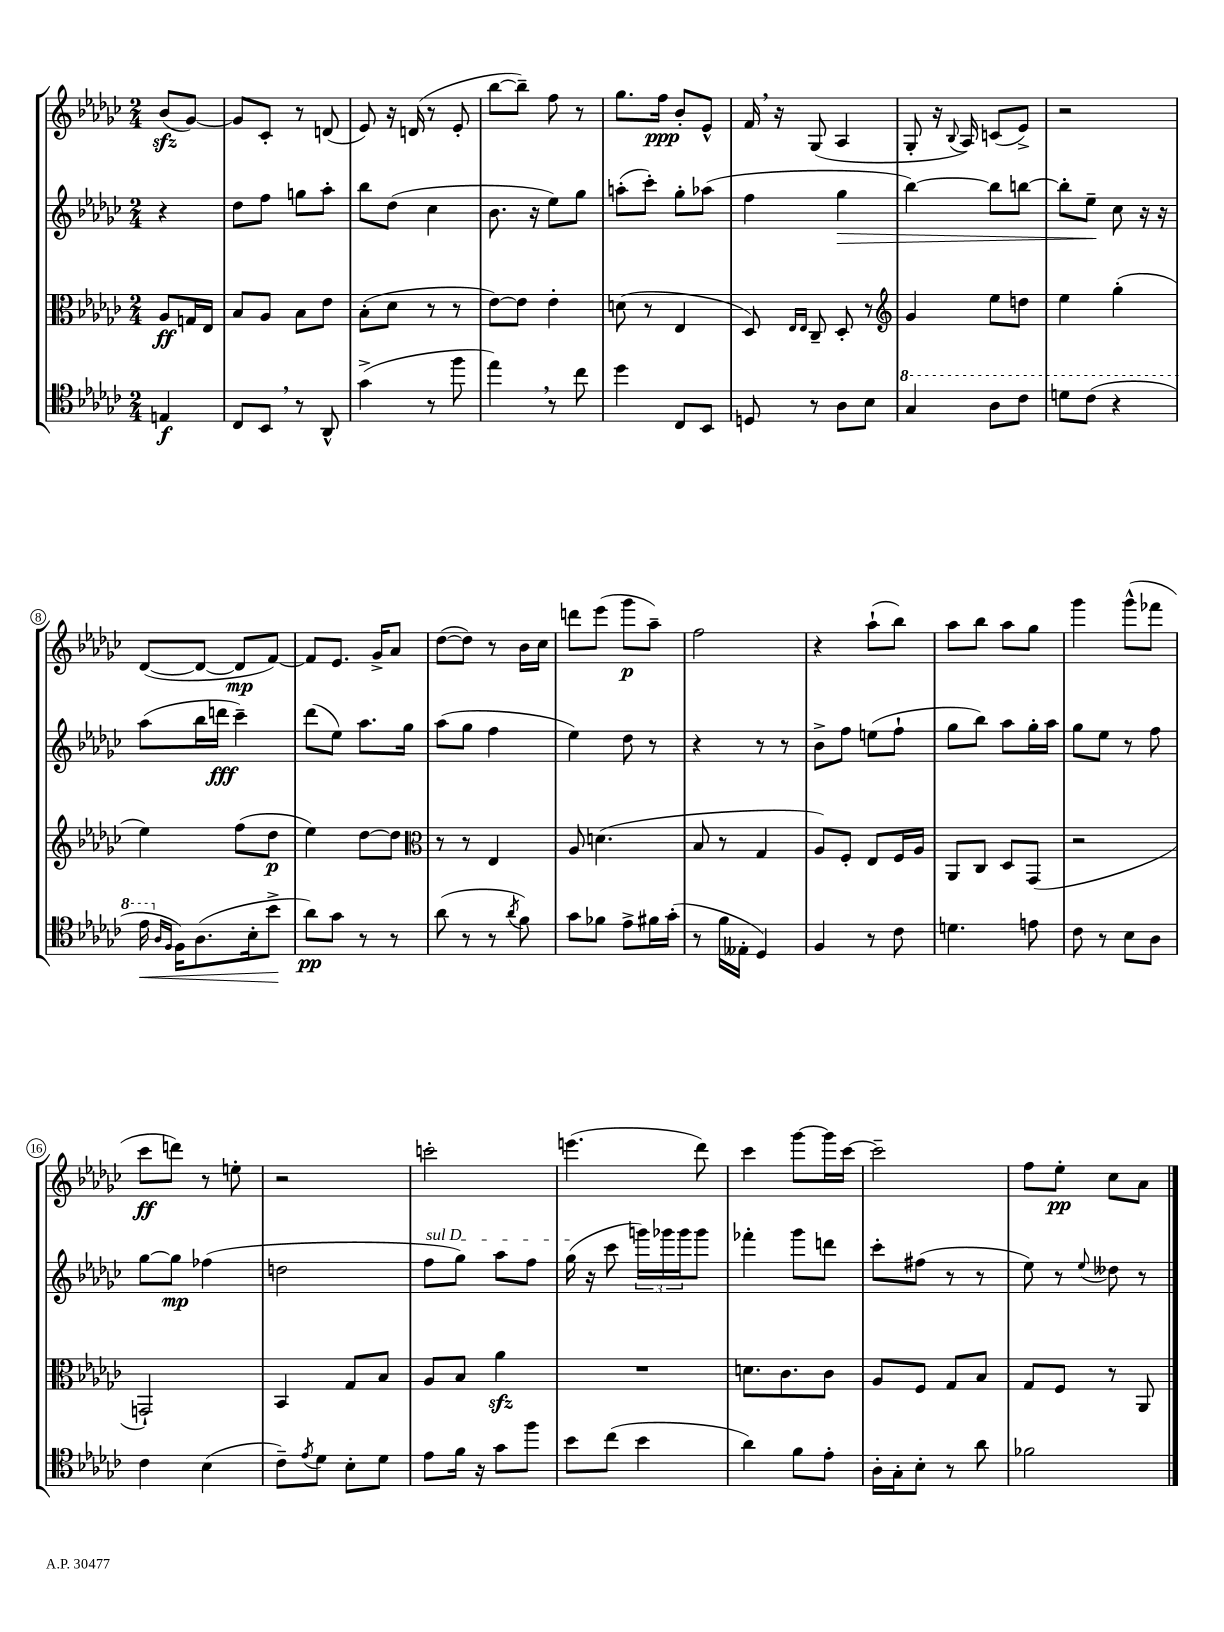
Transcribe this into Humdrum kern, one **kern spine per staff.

**kern	**kern	**kern	**kern
*staff4	*staff3	*staff2	*staff1
*clefC4	*clefC3	*clefG2	*clefG2
*k[b-e-a-d-g-c-]	*k[b-e-a-d-g-c-]	*k[b-e-a-d-g-c-]	*k[b-e-a-d-g-c-]
*M2/4	*M2/4	*M2/4	*M2/4
4E	8A-	4r	(8b-
.	16G	.	[8g-)
.	16E-	.	.
=	=	=	=
8C-	8B-	8dd-	8g-]
8BB-	8A-	8ff	8c-'
8r	8B-	8gg	8r
8AA-^^	8e-	8aa-'	(8d
=	=	=	=
(4g-^	(8B-'	8bb-	8e-)
.	8d-	(8dd-	16r
.	.	.	(16d
8r	8r	4cc-	8r
8ff	8r	.	8e-'
=	=	=	=
4ee-)	[8e-)	8.b-	[8bb-
.	8e-]	.	8bb-~])
.	.	16r	.
8r	4e-'	8ee-)	8ff
8cc-	.	8gg-	8r
=	=	=	=
4dd-	(8d	(8aa'	8.gg-
.	8r	8ccc-')	.
.	.	.	16ff
8C-	4E-	8gg-'	8b-'
8BB-	.	(8aa-	8e-^^
=	=	=	=
8D	8D-)	4ff	16f
.	.	.	16r
.	16qqE-	.	.
.	16qqE-	.	.
8r	8C-~	.	(8G-
8A-	8D-'	4gg-	4A-
8B-	8r	.	.
=	=	=	=
*	*clefG2	*	*
4g-	4g-	[4bb-)	8G-'
.	.	.	16r
.	.	.	8qqB-
.	.	.	16A-)
8a-	8ee-	8bb-]	(8c
8cc-	8dd	[8bb	8e-^)
=	=	=	=
8dd	4ee-	8bb']	2r
(8cc-	.	8ee-~	.
4r	(4gg-'	8cc-	.
.	.	16r	.
.	.	16r	.
=	=	=	=
16ee-	4ee-)	(8aa-	([8d-
16qqA-	.	.	.
16qqF	.	.	.
16F)	.	.	.
(8.A-	.	16bb-	8d-_
.	.	16ddd	.
.	(8ff	4ccc-~)	8d-]
16B-'	.	.	.
8b-^	8dd-	.	[8f)
=	=	=	=
8a-)	4ee-)	(8ddd-	8f]
8g-	.	8ee-)	8.e-
8r	[8dd-	8.aa-	.
.	.	.	16g-^
8r	8dd-]	.	8a-
.	.	16gg-	.
=	=	=	=
*	*clefC3	*	*
(8a-	8r	(8aa-	([8dd-
8r	8r	8gg-	8dd-])
8r	4E-	4ff	8r
8qa-	.	.	.
8f)	.	.	16b-
.	.	.	16cc-
=	=	=	=
8g-	8A-	4ee-)	8ddd
8f-	(4.d	.	(8eee-
8e-^	.	8dd-	8ggg-
16f#	.	8r	8aa-~)
(16g-'	.	.	.
=	=	=	=
8r	8B-	4r	2ff
16f	8r	.	.
16E--'	.	.	.
4D-)	4G-	8r	.
.	.	8r	.
=	=	=	=
4F	8A-)	8b-^	4r
.	8F'	8ff	.
8r	8E-	(8ee	(8aa-`
8c-	16F	8ff`	8bb-)
.	16A-	.	.
=	=	=	=
4.d	8AA-	8gg-	8aa-
.	8C-	8bb-)	8bb-
.	8D-	8aa-	8aa-
8e	(8GG-	16gg-'	8gg-
.	.	16aa-	.
=	=	=	=
8c-	2r	8gg-	4ggg-
8r	.	8ee-	.
8B-	.	8r	(8ggg-^^
8A-	.	8ff	8fff-
=	=	=	=
4c-	2GG`)	[8gg-	8ccc-
.	.	8gg-]	8ddd)
(4B-	.	(4ff-	8r
.	.	.	8ee'
=	=	=	=
8c-~)	4BB-	2dd	2r
8qe-	.	.	.
8d-	.	.	.
8B-'	8G-	.	.
8d-	8B-	.	.
=	=	=	=
8e-	8A-	8ff	2ccc'
16f	8B-	8gg-)	.
16r	.	.	.
8g-	4a-	8aa-	.
8ff	.	8ff	.
=	=	=	=
8b-	2r	(16gg-	(4.eee
.	.	16r	.
(8cc-	.	8ccc-	.
4b-	.	24ggg)	.
.	.	24ggg-	.
.	.	24ggg-	.
.	.	8ggg-	8ddd-)
=	=	=	=
4a-)	8.d	4fff-'	4ccc-
.	8.c-	.	.
8f	.	8ggg-	[8ggg-
8e-'	8c-	8ddd	16ggg-]
.	.	.	[16ccc-
=	=	=	=
16A-'	8A-	8ccc-'	2ccc-~]
16G-'	.	.	.
8B-'	8F	(8ff#	.
8r	8G-	8r	.
8a-	8B-	8r	.
=	=	=	=
2f-	8G-	8ee-)	8ff
.	8F	8r	8ee-'
.	.	8qqee-	.
.	8r	8dd--	8cc-
.	8AA-	8r	8a-
==	==	==	==
*-	*-	*-	*-
